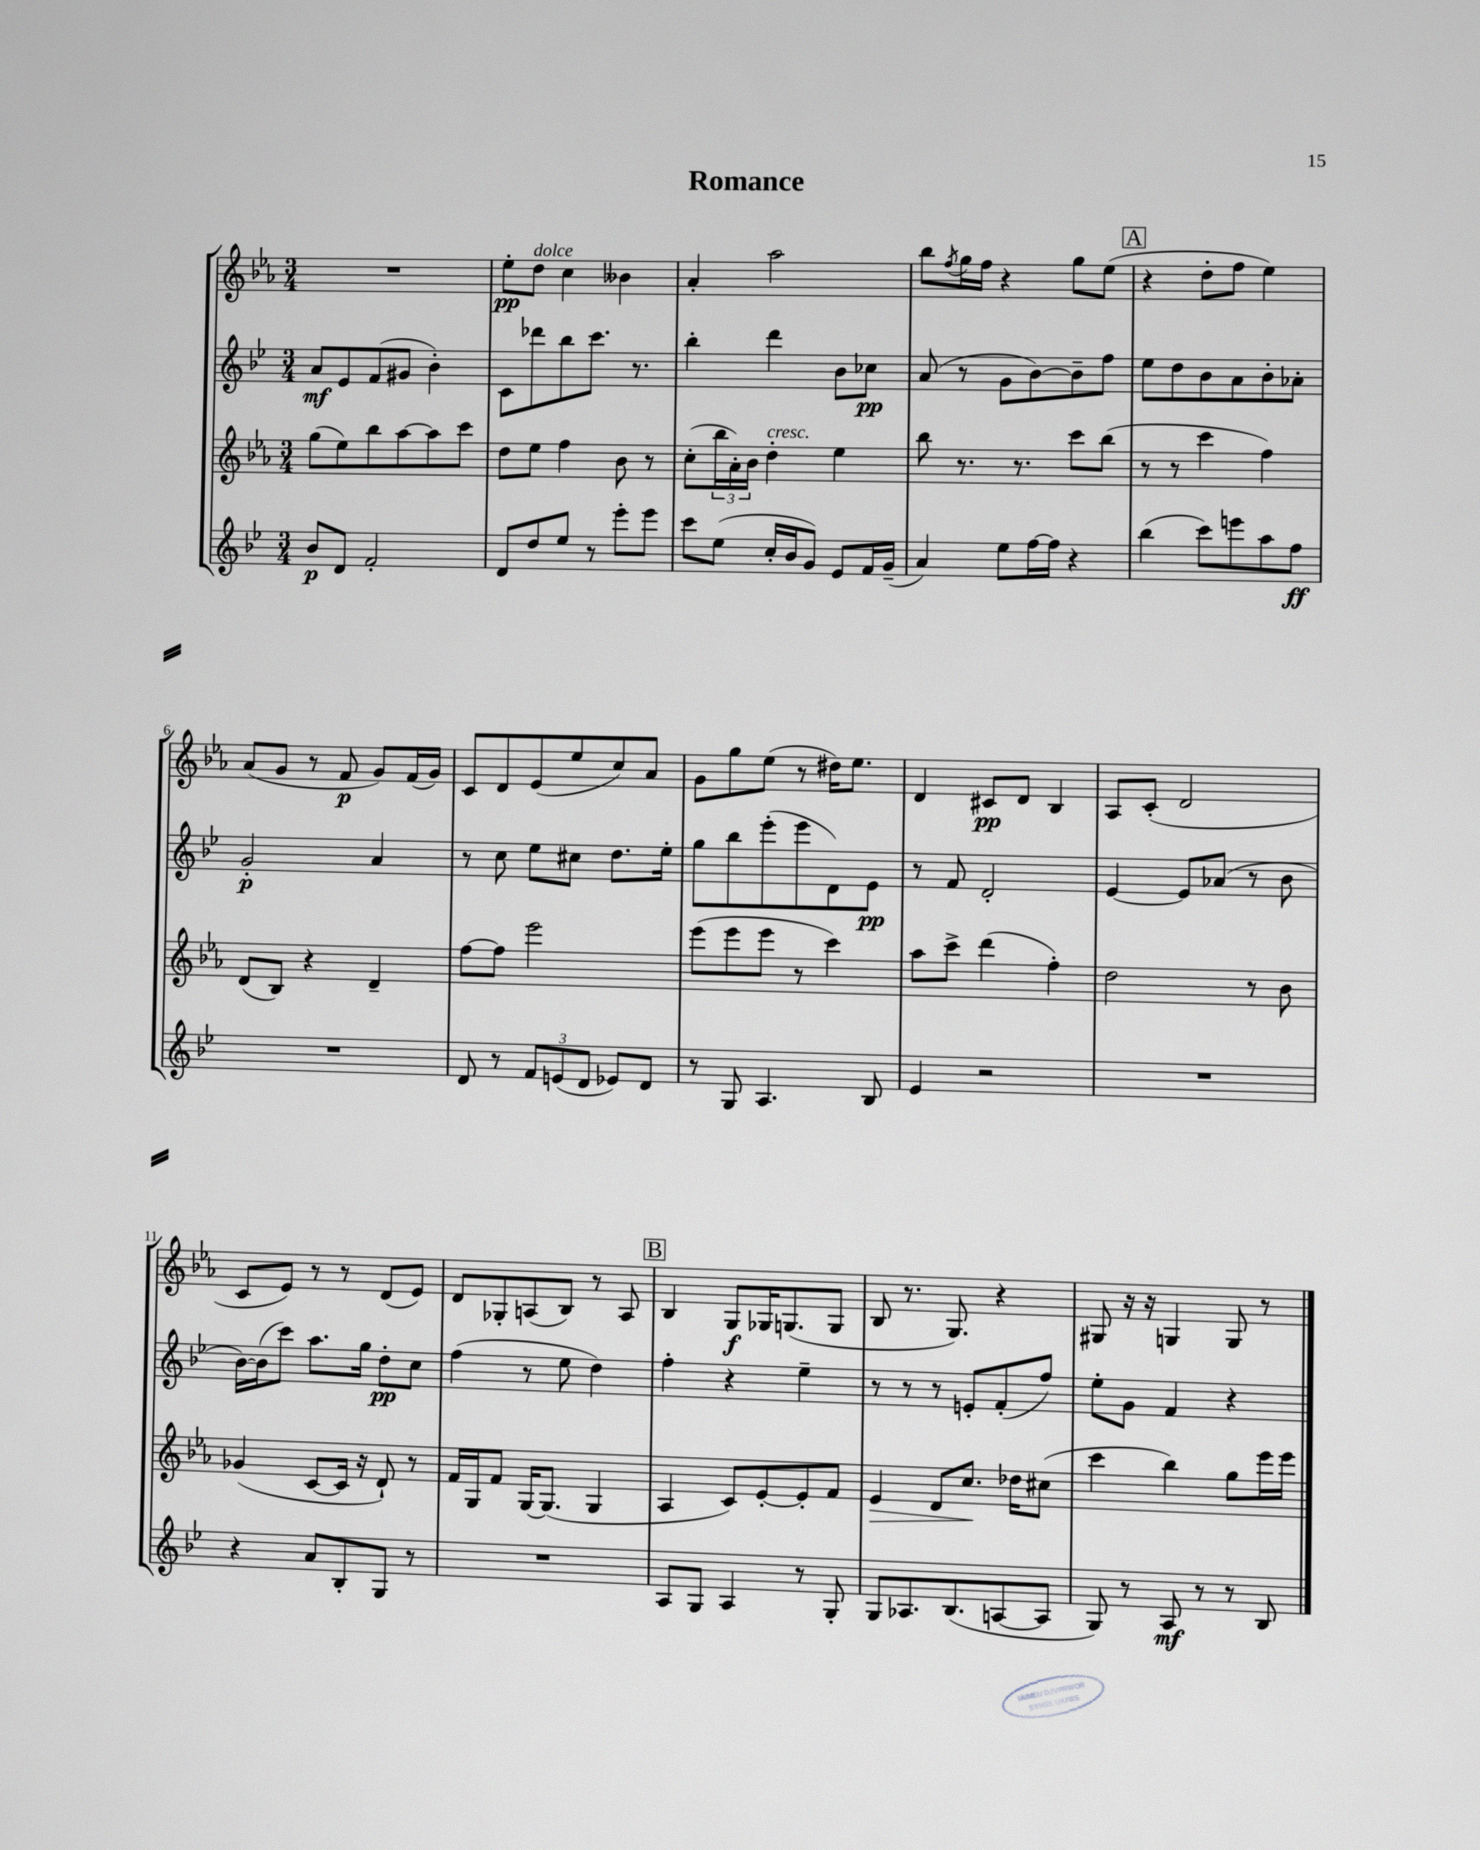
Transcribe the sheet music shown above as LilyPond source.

\header { title = "Romance" }
<<
\new StaffGroup <<
\new Staff = "s0" {
    \clef treble \key ees \major \numericTimeSignature \time 3/4
    R2. |
    ees''8-.\pp d''8^\markup { \italic "dolce" } c''4 beses'4 |
    aes'4-. aes''2 |
    bes''8 \acciaccatura { f''8 } g''16 f''16 r4 g''8 ees''8( |
    \mark \markup { \box "A" } r4 d''8-. f''8 ees''4) |
    aes'8( g'8 r8 f'8\p g'8) f'16( g'16) |
    c'8 d'8 ees'8( ees''8 c''8) aes'8 |
    g'8 g''8 ees''8( r8 dis''16) ees''8. |
    d'4 cis'8\pp d'8 bes4 |
    aes8 c'8-.( d'2 |
    c'8 ees'8) r8 r8 d'8( ees'8) |
    d'8 ges8-. a8( bes8) r8 a8 |
    \mark \markup { \box "B" } bes4 g8\f ges16 g8.( g8 |
    bes8 r8. g8.) r4 |
    gis8 r16 r16 g4 g8 r8 \bar "|." |
}
\new Staff = "s1" {
    \clef treble \key bes \major \numericTimeSignature \time 3/4
    a'8\mf ees'8 f'8( gis'8 bes'4-.) |
    c'8 des'''8 bes''8 c'''8. r8. |
    bes''4-. d'''4 bes'8 ces''8\pp |
    a'8( r8 g'8 bes'8~) bes'8-- f''8 |
    \mark \markup { \box "A" } ees''8 d''8 bes'8 a'8 bes'8-. aes'8-. |
    g'2-.\p a'4 |
    r8 c''8 ees''8 cis''8 d''8. ees''16-. |
    g''8 bes''8 ees'''8-.( ees'''8 d'8) ees'8\pp |
    r8 f'8 d'2-. |
    ees'4~ ees'8 aes'8( r8 bes'8 |
    bes'16~) bes'16( c'''8) a''8. g''16 d''8-.\pp c''8 |
    f''4( r8 ees''8 d''4) |
    \mark \markup { \box "B" } f''4-. r4 ees''4-- |
    r8 r8 r8 e'8-. f'8-.( f''8) |
    ees''8-. g'8 f'4 r4 \bar "|." |
}
\new Staff = "s2" {
    \clef treble \key ees \major \numericTimeSignature \time 3/4
    g''8( ees''8) bes''8 aes''8~ aes''8 c'''8 |
    d''8 ees''8 f''4 bes'8 r8 |
    c''8-.( \tuplet 3/2 { bes''16 aes'16-.) bes'16 } d''4-.^\markup { \italic "cresc." } ees''4 |
    bes''8 r8. r8. c'''8 bes''8( |
    \mark \markup { \box "A" } r8 r8 c'''4 f''4) |
    d'8( bes8) r4 d'4-- |
    f''8~ f''8 ees'''2 |
    ees'''8( ees'''8 ees'''8 r8 c'''4) |
    aes''8 c'''8-> d'''4( f''4-.) |
    d''2 r8 bes'8 |
    ges'4( c'8~ c'16 r16 d'8-!) r8 |
    f'16 g16 f'8 g16~ g8.( g4 |
    \mark \markup { \box "B" } aes4 c'8) ees'8~-. ees'8-. f'8 |
    ees'4\> d'8 c''8.\! des''16 cis''8( |
    c'''4 bes''4) g''8 ees'''16 ees'''16 \bar "|." |
}
\new Staff = "s3" {
    \clef treble \key bes \major \numericTimeSignature \time 3/4
    bes'8\p d'8 f'2-. |
    d'8 d''8 ees''8 r8 ees'''8-. ees'''8 |
    c'''8 ees''8( c''16-. bes'16 g'8) ees'8 f'16 g'16--( |
    a'4) ees''8 f''16~ f''16 r4 |
    \mark \markup { \box "A" } bes''4( c'''8) e'''8 a''8 f''8\ff |
    R2. |
    d'8 r8 \tuplet 3/2 { f'8 e'8( d'8 } ees'8) d'8 |
    r8 g8 a4. bes8 |
    ees'4 r2 |
    R2. |
    r4 a'8 bes8-. g8 r8 |
    R2. |
    \mark \markup { \box "B" } a8 g8 a4 r8 g8-. |
    g8 aes8. bes8.( a8~ a8 |
    g8) r8 a8\mf r8 r8 bes8 \bar "|." |
}
>>
>>
